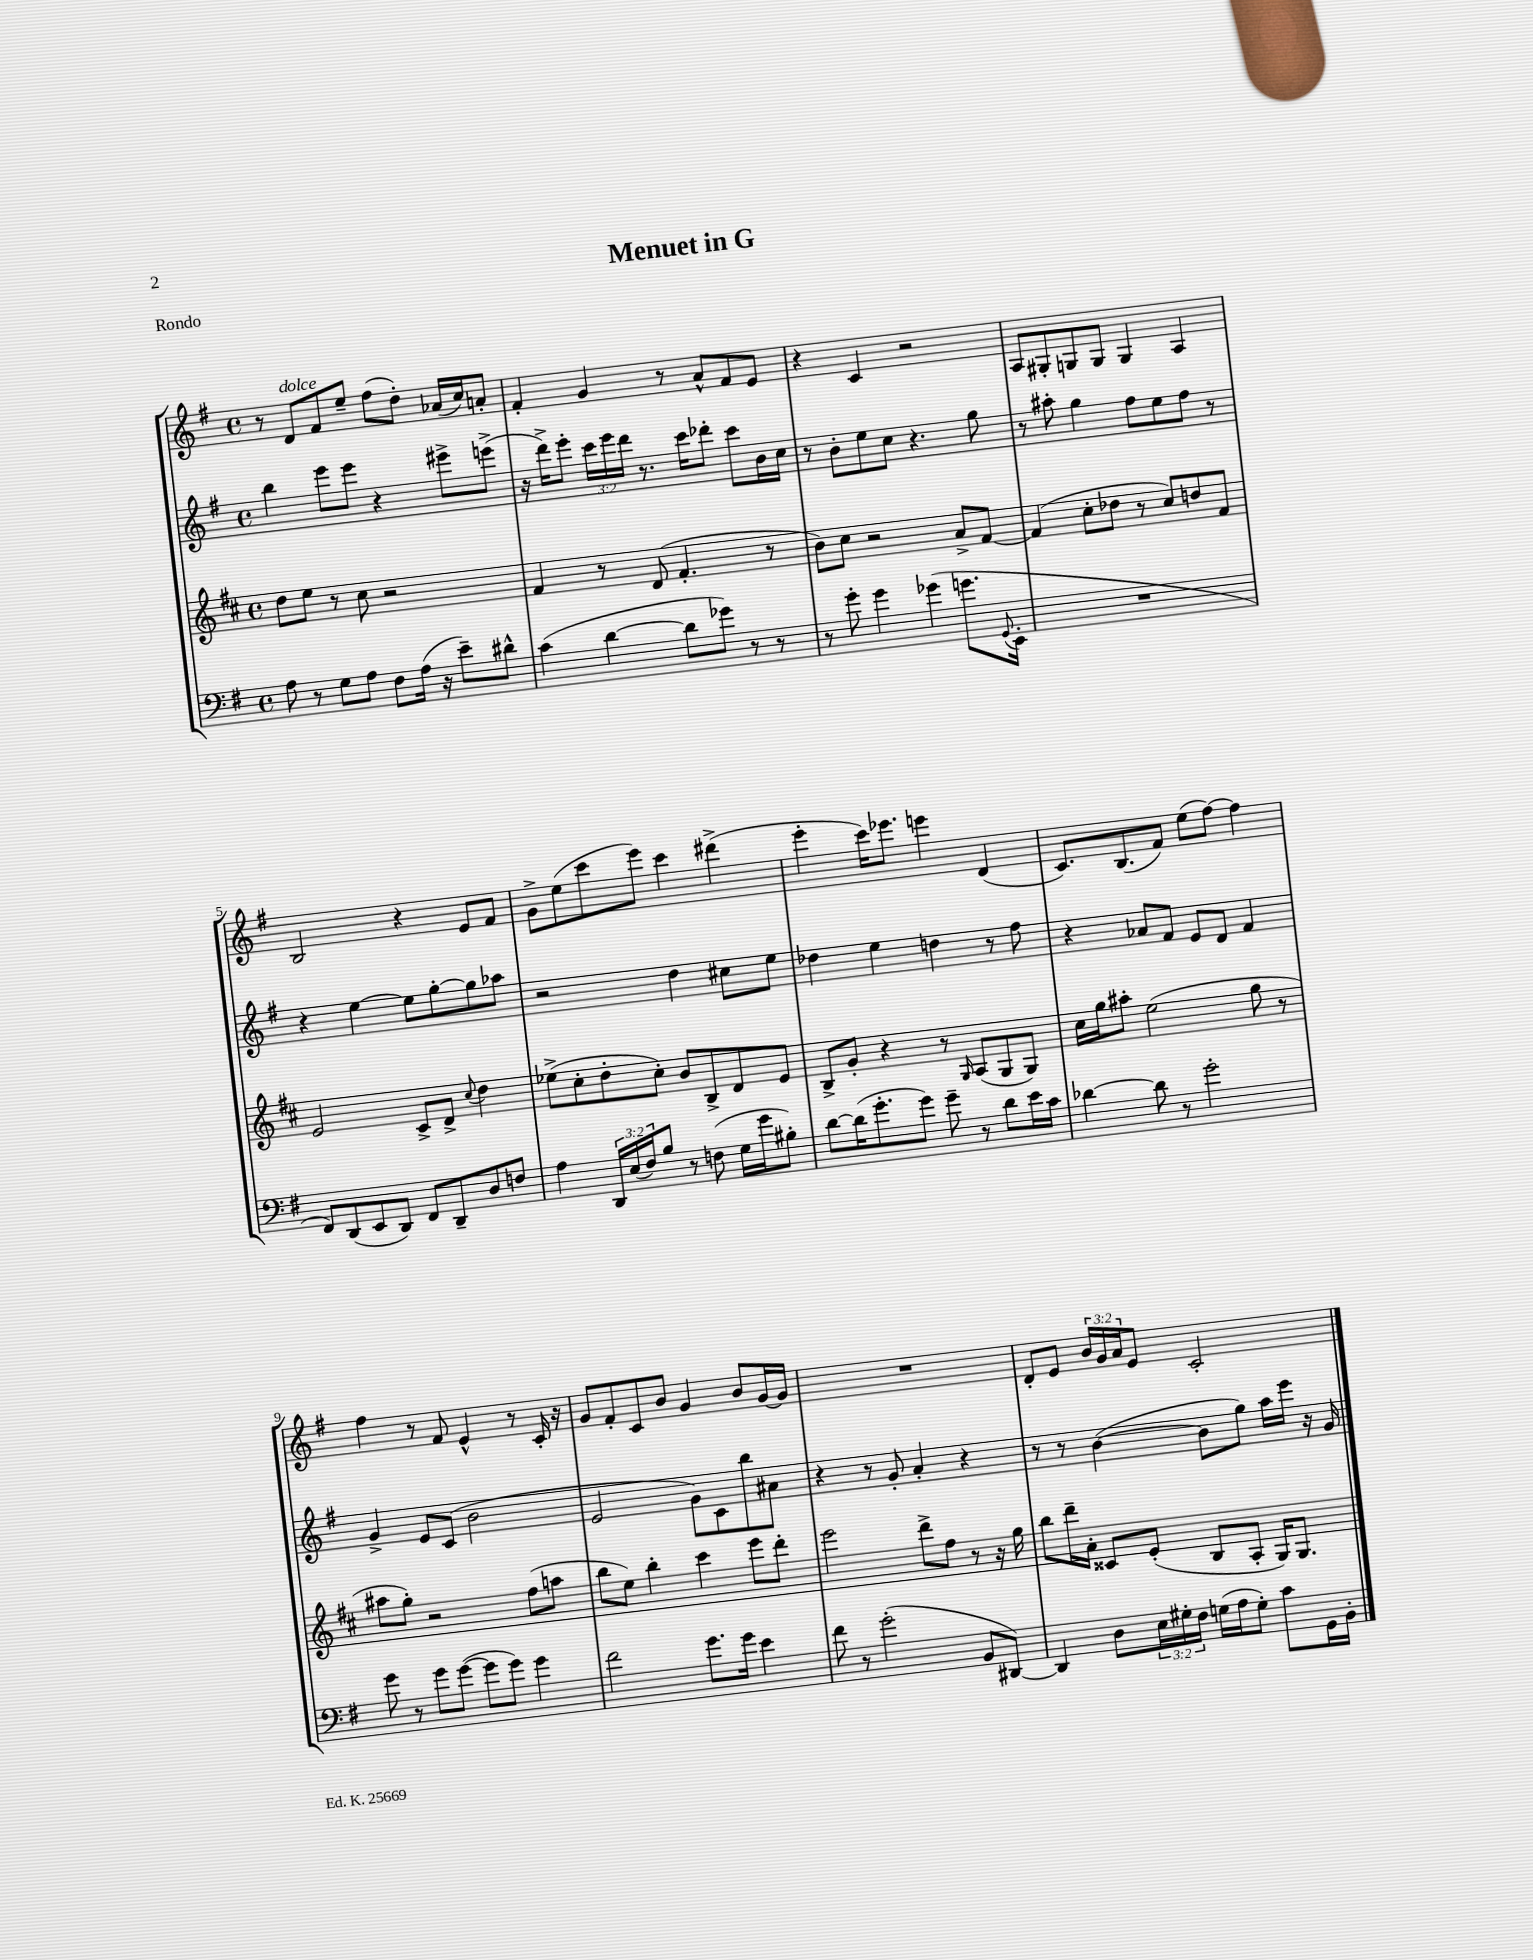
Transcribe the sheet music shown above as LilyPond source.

\header { title = "Menuet in G" piece = "Rondo" }
<<
\new StaffGroup <<
\new Staff = "s0" {
    \clef treble \key g \major \defaultTimeSignature \time 4/4 \override Staff.TupletNumber.text = #tuplet-number::calc-fraction-text
    r8 d'8^\markup { \italic "dolce" } fis'8 e''8-- fis''8( d''8-.) aes'16( c''16) a'8-. |
    fis'4-. g'4 r8 a'8-^ fis'8 e'8 |
    r4 c'4 r2 |
    a8 gis8-. g8 g8 g4 a4 |
    b2 r4 e'8 fis'8 |
    g'8-> e''8( c'''8 e'''8) c'''4 dis'''4->( |
    e'''4-. c'''16) ees'''8. e'''4 d'4( |
    c'8.) b8.( fis'8) e''8( fis''8~) fis''4 |
    fis''4 r8 fis'8 e'4-^ r8 c'16-. r16 |
    g'8 fis'8-. c'8 b'8 g'4 b'8 g'16~ g'16 |
    R1 |
    d'8-. e'8 \tuplet 3/2 { b'16 g'16 a'16 } e'8 c'2-. \bar "|." |
}
\new Staff = "s1" {
    \clef treble \key g \major \defaultTimeSignature \time 4/4 \override Staff.TupletNumber.text = #tuplet-number::calc-fraction-text
    b''4 e'''8 e'''8 r4 eis'''8-> e'''8->( |
    r16 d'''16->) e'''8-. \tuplet 3/2 { c'''16 e'''16 d'''16 } r8. c'''16 des'''8-. c'''8 b'16 c''16 |
    r8 b'8-. e''8 c''8 r4. g''8 |
    r8 ais''8-. g''4 fis''8 e''8 fis''8 r8 |
    r4 e''4~ e''8 g''8~-. g''8 aes''8 |
    r2 d''4 cis''8 e''8 |
    des''4 e''4 d''4 r8 fis''8 |
    r4 aes'8 fis'8 e'8 d'8 fis'4 |
    g'4-> e'8 c'8( b'2 |
    e'2 g'8) c'8 b''8 ais'8 |
    r4 r8 g'8-. a'4-. r4 |
    r8 r8 b'4~( b'8 g''8) a''16 e'''16 r16 g'16 \bar "|." |
}
\new Staff = "s2" {
    \clef treble \key d \major \defaultTimeSignature \time 4/4
    d''8 e''8 r8 cis''8 r2 |
    fis'4 r8 d'8( fis'4.-. r8 |
    b'8) cis''8 r2 a'8-> fis'8~ |
    fis'4( cis''8-. des''8 r8 cis''8) d''8 fis'8 |
    e'2 cis'8-> d'8-> \appoggiatura { cis''8 } d''4 |
    ees''8->( cis''8-. d''8-. cis''8-.) b'8 b8-> d'8 e'8 |
    b8-> g'8-. r4 r8 \grace { g16 } a8( g8 g8) |
    cis''16 g''16 ais''8-. e''2( g''8 r8 |
    ais''8 g''8-.) r2 fis''8( a''8 |
    b''8 e''8) b''4-. cis'''4 e'''8 d'''8-. |
    e'''2 d'''8-> fis''8 r8 r16 g''16 |
    b''8 d'''16-- a'16-. cisis'8 e'8-.( b8 a8-. g16) g8. \bar "|." |
}
\new Staff = "s3" {
    \clef bass \key g \major \defaultTimeSignature \time 4/4 \override Staff.TupletNumber.text = #tuplet-number::calc-fraction-text
    a8 r8 g8 a8 fis8 a16( r16 e'8--) dis'8-^ |
    c'4( d'4~ d'8 ges'8) r8 r8 |
    r8 g'8-. g'4 ges'4( g'8. \appoggiatura { g,8 } e,16-. |
    R1 |
    fis,8) d,8( e,8 d,8) fis,8 d,8-- d8 f8 |
    a4 \tuplet 3/2 { d,16 e16( fis16) } b8 r8 f8( g16 g'16 bis8-.) |
    d'8~ d'16( g'8.-. g'8) g'8-- r8 d'8 e'16 c'16 |
    des'4~ des'8 r8 g'2-. |
    g'8 r8 g'8 g'8~( g'8 g'8) g'4 |
    fis'2 g'8. g'16 e'4 |
    fis'8 r8 g'2-.( b,8 dis,8~) |
    dis,4 d8 \tuplet 3/2 { e16 gis16-. fis16 } g16( a16 g8-.) c'8 g,16 b,16-. \bar "|." |
}
>>
>>
